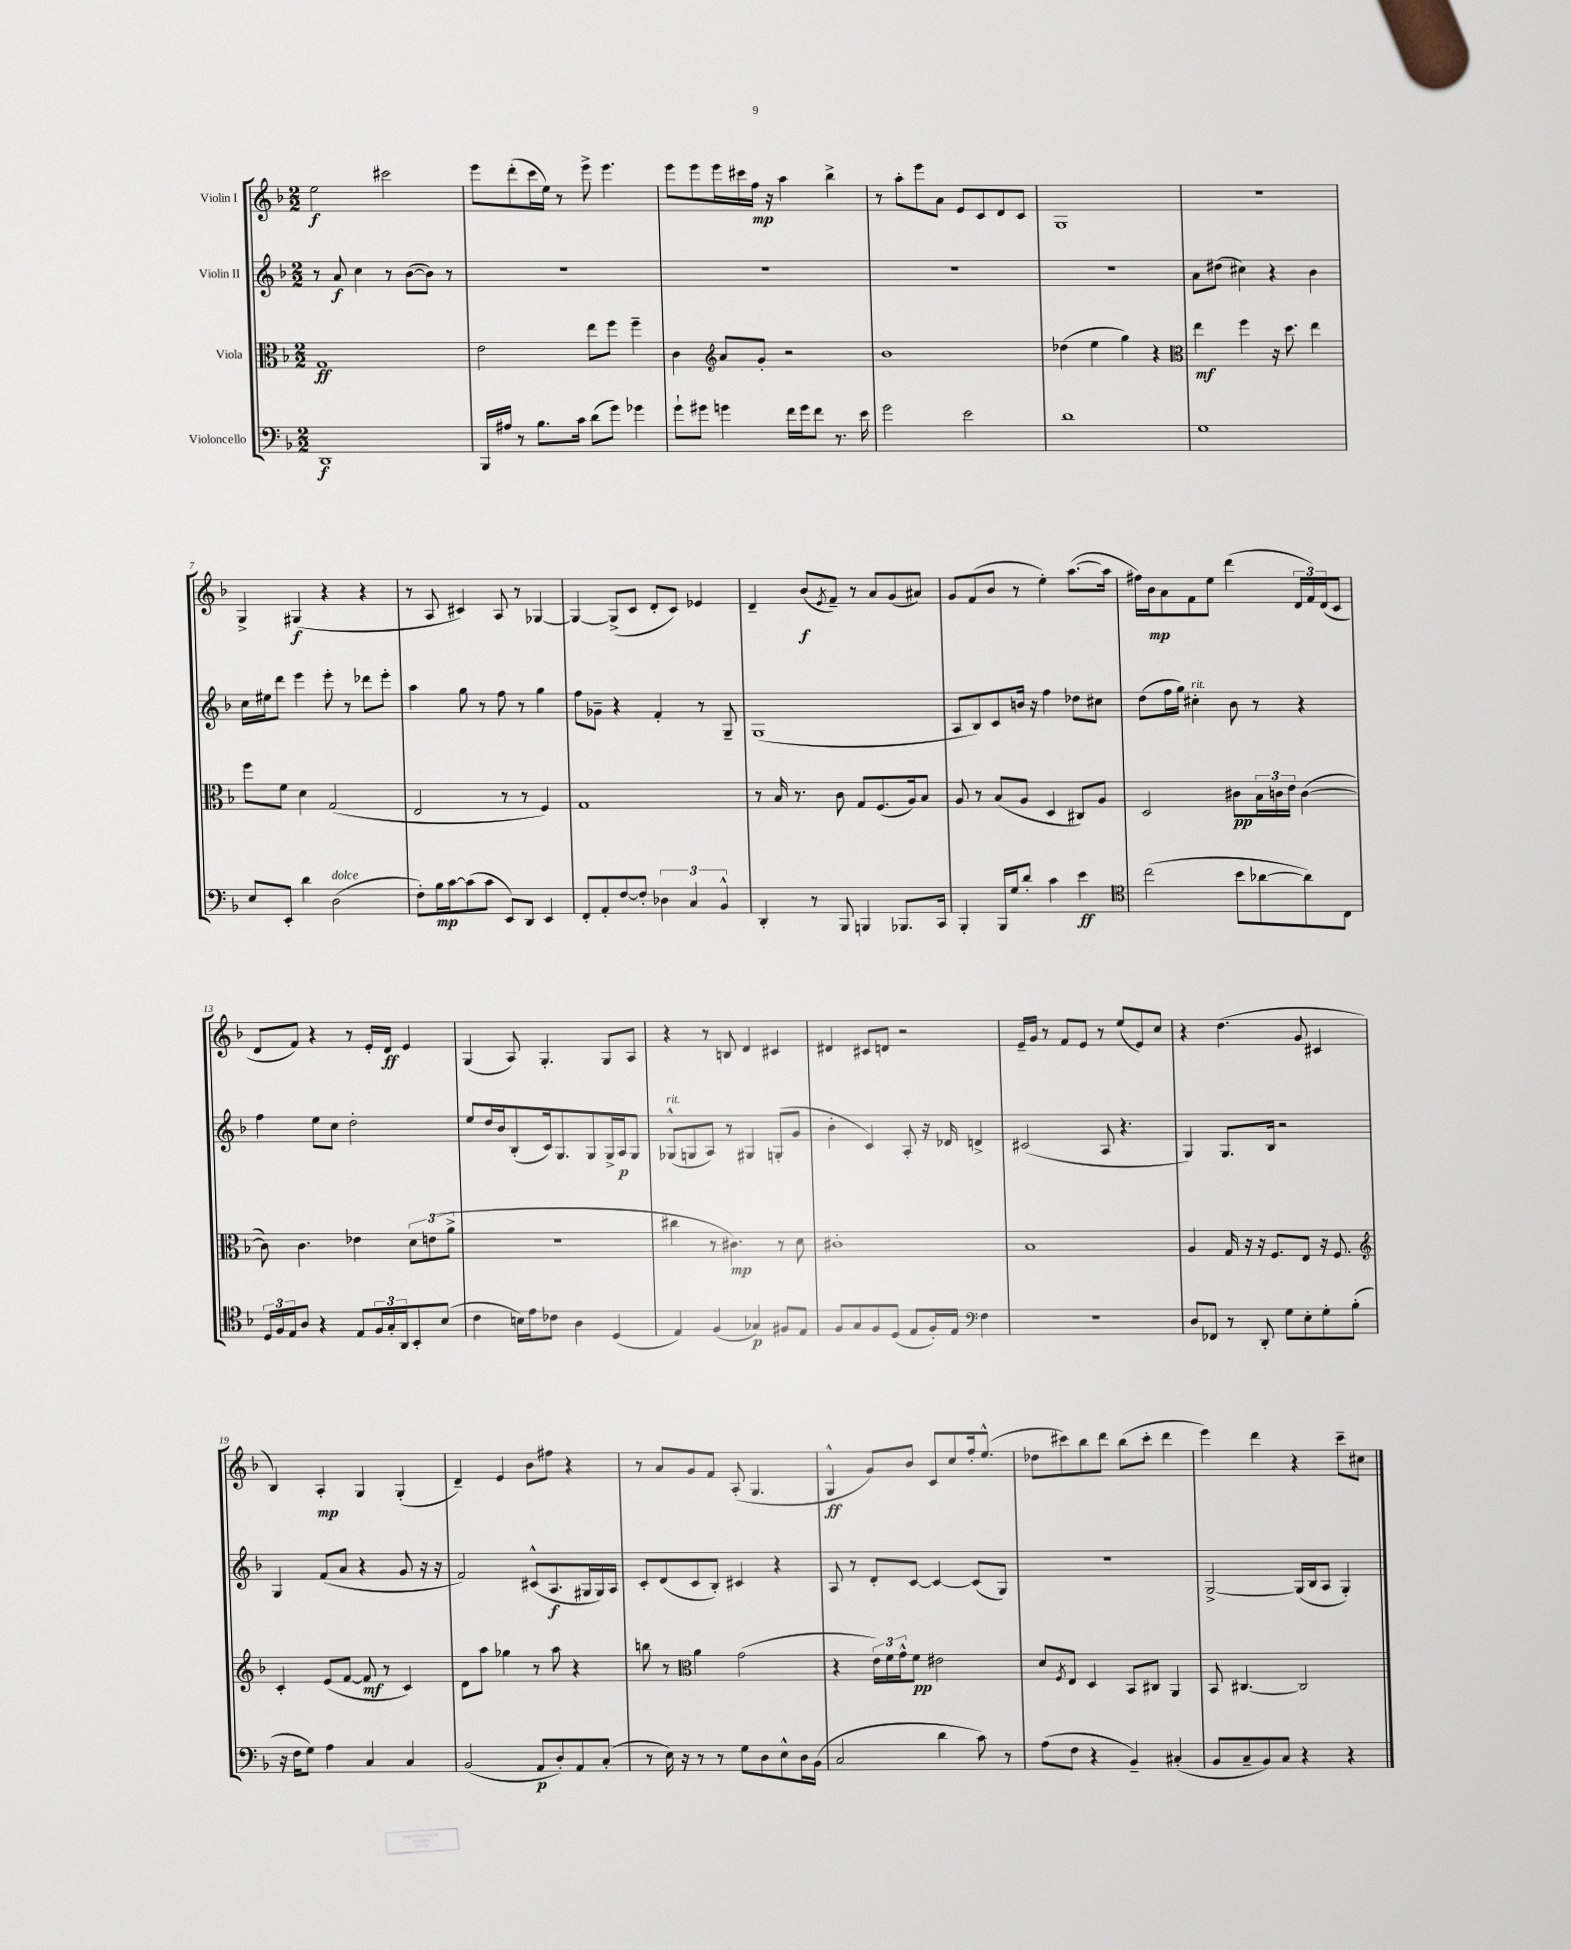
<<
\new StaffGroup <<
\new Staff = "s0" \with { instrumentName = "Violin I" } {
    \clef treble \key f \major \numericTimeSignature \time 2/2
    e''2\f cis'''2 |
    e'''8 d'''8-.( c'''16 e''16) r8 e'''8-> e'''4. |
    e'''8 e'''8 e'''16 cis'''16 f''16\mp r16 a''4 bes''4-> |
    r8 a''8-. e'''8 a'8 e'8 c'8 d'8 c'8 |
    g1 |
    R1 |
    g4-> gis4\f( r4 r4 |
    r8 a8 cis'4) a8 r8 ges4~ |
    ges4~ ges8->( c'8 d'8-. c'8) ees'4 |
    d'4-- bes'8\f( \acciaccatura { e'8 } f'8--) r8 a'8 g'8( ais'8) |
    g'8 f'8( bes'8 r8 e''4-.) a''8.~( a''16 |
    fis''16) bes'16\mp a'8 f'8 e''8 d'''4( \tuplet 3/2 { d'16 f'16) d'16( } c'8 |
    d'8 f'8) r4 r8 e'16-. d'16\ff e'4 |
    g4( a8) g4.-. g8 a8 |
    r4 r8 b8 d'4 cis'4 |
    dis'4 cis'8 d'8 r2 |
    e'16-- g'16 r8 f'8 e'8 r8 e''8( e'8) c''8 |
    r4 d''4.( g'8 cis'4 |
    bes4) a4-.\mp g4 g4-.( |
    d'4--) e'4 bes'8 fis''8 r4 |
    r8 a'8 g'8 f'8 a8-.( g4. |
    g4-^\ff g'8) bes'8 c'8 c''8 f''16-. e''8.-^( |
    des''8 cis'''8) bes''8 d'''8 bes''8( cis'''8-. d'''4 |
    e'''4) d'''4 r4 c'''8-- cis''8 \bar "|." |
}
\new Staff = "s1" \with { instrumentName = "Violin II" } {
    \clef treble \key f \major \numericTimeSignature \time 2/2
    r8 a'8\f c''4 r8 bes'8~( bes'8) r8 |
    R1 |
    R1 |
    R1 |
    R1 |
    a'8 dis''8( cis''4) r4 bes'4 |
    c''16 eis''16 d'''8 e'''4 e'''8-. r8 des'''8 e'''8-. |
    a''4 g''8 r8 f''8 r8 g''4 |
    f''8 ges'8-- r4 f'4-. r8 g8-- |
    g1( |
    a8 bes8) c'8 b'16 r16 f''4 des''8 cis''8 |
    d''8( f''16 g''16) cis''4-.^\markup { \italic "rit." } bes'8 r8 r4 |
    f''4 e''8 c''8 d''2-. |
    e''8 d''16 bes'16 bes8-.( c'16) g8. g8 g16-> a16\p g8 |
    ges8-^^\markup { \italic "rit." }( g8 a8) r8 gis4 g8-.( g'8 |
    bes'4-. c'4) a8-. r16 des'16 d'4-> |
    cis'2( a8 r4. |
    g4) g8. bes16 r2 |
    g4 f'8( a'8 r4 g'8 r16 r16 |
    f'2) cis'8-^( a8.\f gis16 gis16) a16 |
    c'8-. d'8( c'8 bes8-.) cis'4 r4 |
    a8 r8 d'8-. c'8~ c'4~ c'8( g8) |
    R1 |
    g2~-> g16( bes16 a8 g4-.) \bar "|." |
}
\new Staff = "s2" \with { instrumentName = "Viola" } {
    \clef alto \key f \major \numericTimeSignature \time 2/2
    g1\ff |
    e'2 e''8 f''8 f''4-- |
    c'4 \clef treble a'8 g'8-. r2 |
    bes'1 |
    des''4( e''4 g''4) r4 |
    \clef alto e''4\mf f''4 r16 d''8. e''4 |
    f''8 f'8 d'4 g2( |
    e2 r8 r8 f4) |
    g1 |
    r8 bes16 r8. c'8 g8 f8.( a16) bes8 |
    a8 r8 bes8( a8 d4 cis8) a8 |
    d2 cis'8\pp \tuplet 3/2 { bes16 c'16 e'16 } c'4~( |
    c'8) c'4. ees'4 \tuplet 3/2 { d'8 e'8( a'8-> } |
    R1 |
    cis''4 r8 cis'4.\mp) r8 d'8 |
    cis'1-. |
    bes1 |
    a4 g16 r16 r16 f8. e8 r16 f8. |
    \clef treble c'4-. e'8( f'8~ f'8\mf r8 c'4) |
    d'8 a''8 ges''4 r8 a''8 r4 |
    b''8 r8 \clef alto a'4 g'2( |
    r4 \tuplet 3/2 { e'16) f'16 g'16-^ } f'8\pp eis'2 |
    d'8 \acciaccatura { f8 } e8 d4 bes,8 cis8 a,4 |
    bes,8 cis4.~ cis2 \bar "|." |
}
\new Staff = "s3" \with { instrumentName = "Violoncello" } {
    \clef bass \key f \major \numericTimeSignature \time 2/2
    d,1\f |
    bes,,16 ais16 r8 bes8. c'16 d'8( g'8) ges'4 |
    g'8-! gis'8 g'4 f'16 g'16 f'8 r8. e'16 |
    g'2 e'2 |
    d'1 |
    g1 |
    e8 e,8-. d'4 d2^\markup { \italic "dolce" }( |
    f8-.) bes16\mp c'16~ c'8( c'8 e,8) d,8 e,4 |
    f,8-. a,8-. f8~ f8-. \tuplet 3/2 { des4 c4 bes,4-^ } |
    d,4-. r8 bes,,8 b,,4 bes,,8. c,16 |
    bes,,4-. bes,,16 g16 d'8-. c'4 e'4\ff |
    \clef tenor c''2( bes'8 aes'8~ aes'8) c8 |
    \tuplet 3/2 { d16 f16 e16 } a8 r4 e8 \tuplet 3/2 { f16 g16-. a,16 } bes,8-. bes8( |
    c'4 b16) e'16 ces'8 a4 d4( |
    e4) f4( ges4\p) fis8 e8 |
    f8 g8 f8 d8( e8 f16-.) e16 \clef bass f4 |
    r1 |
    d8 fes,8 r8 d,8-. g8 e8-. g8-. bes8-.( |
    r16 f16 g8) a4 c4 c4 |
    bes,2( a,8\p d8-.) a,8 c8-.( |
    r8 e16) r16 r8 r8 g8 d8 e8-^ d16 bes,16( |
    c2 d'4 c'8) r8 |
    a8( f8 r4 bes,4--) cis4-.( |
    bes,8 c8-- bes,8) c8 r4 r4 \bar "|." |
}
>>
>>
